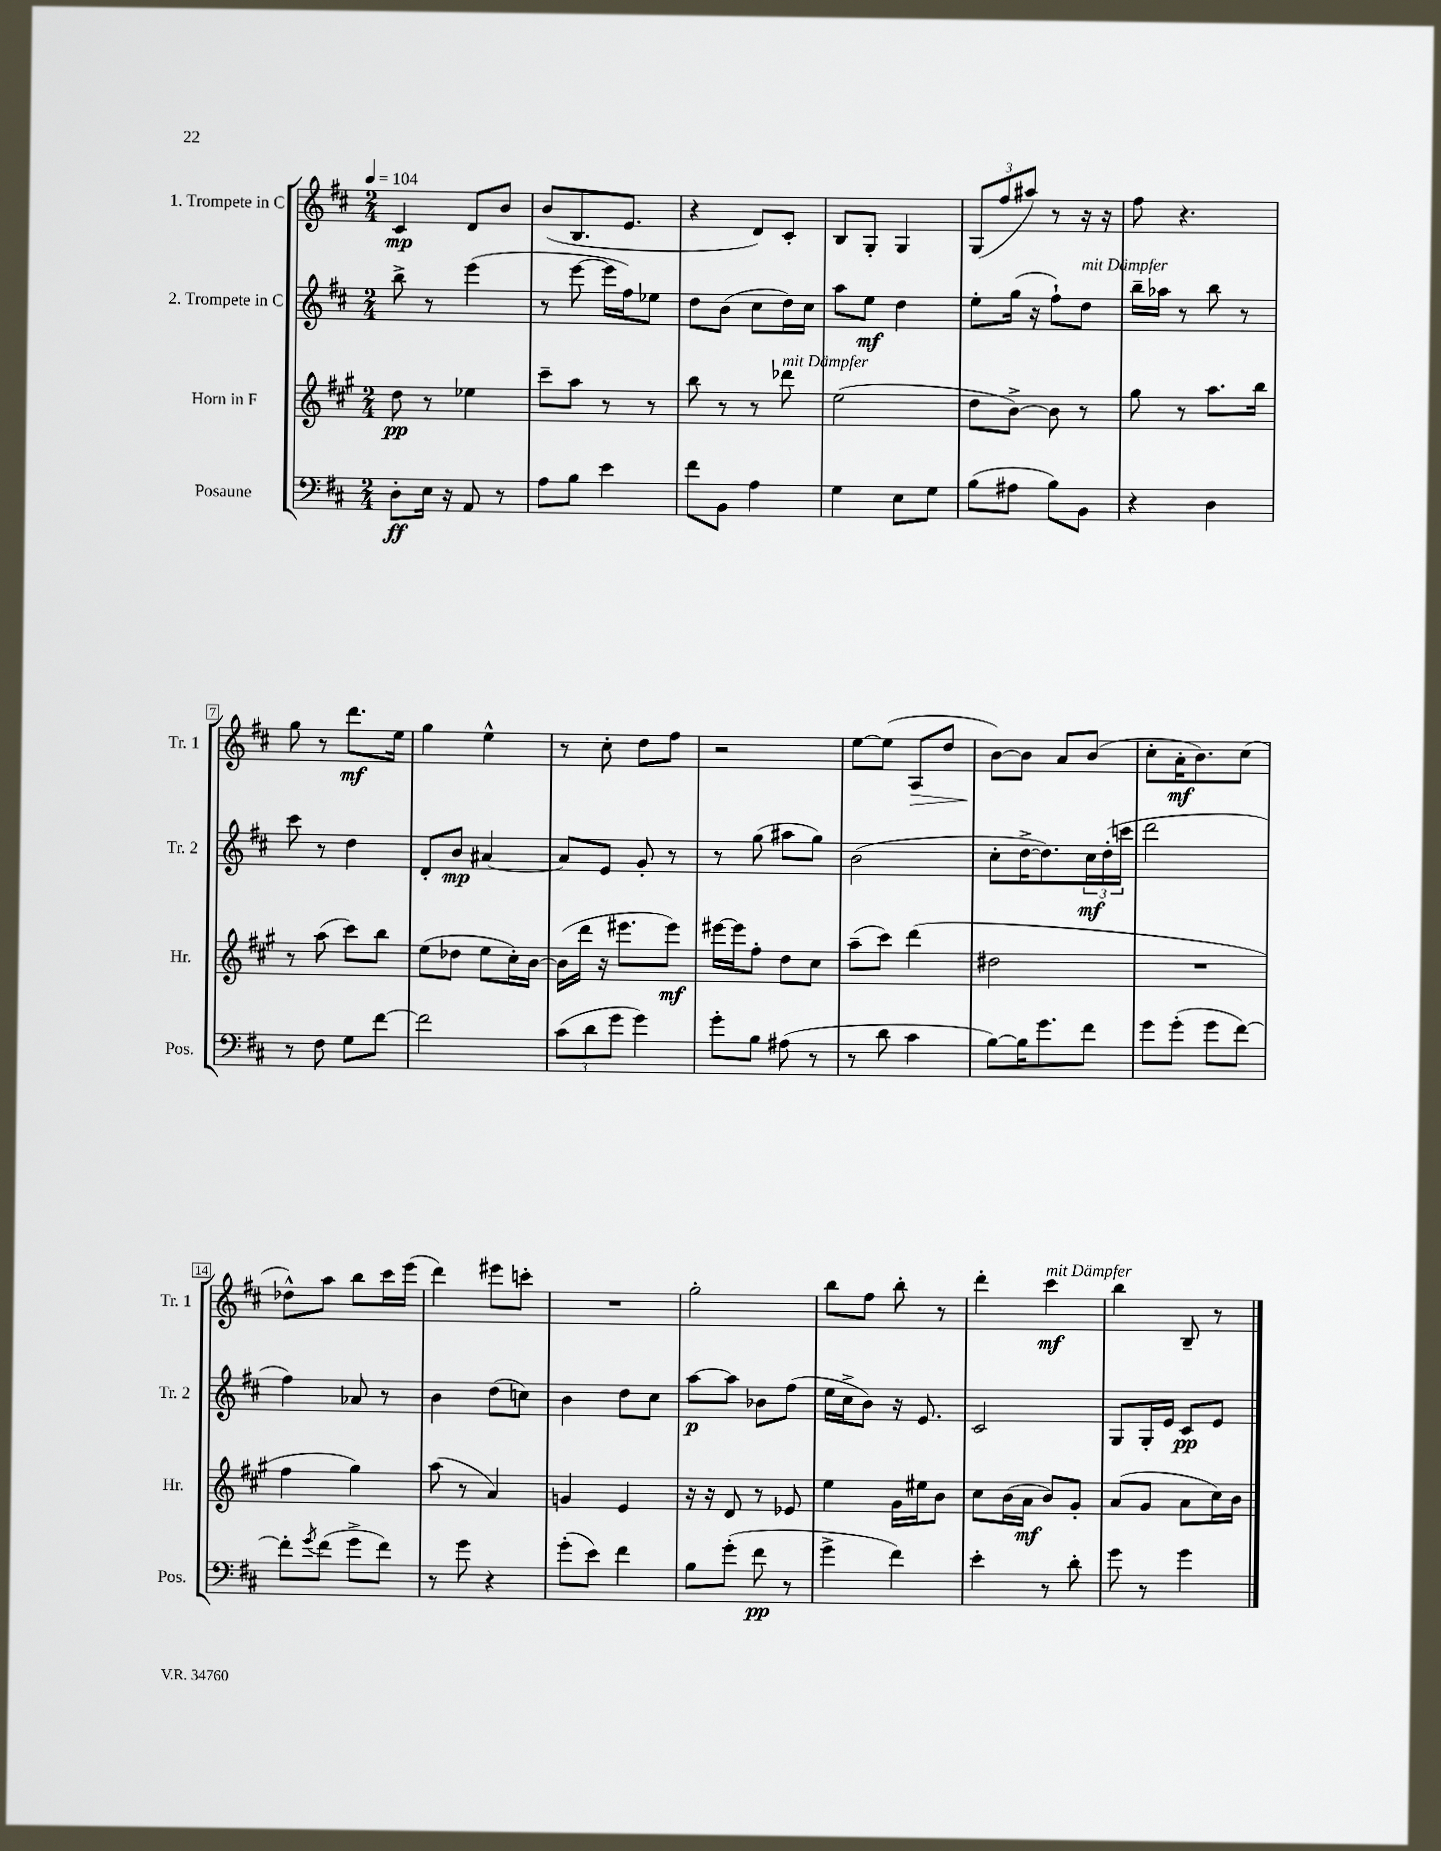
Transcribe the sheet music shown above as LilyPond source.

<<
\new StaffGroup <<
\new Staff = "s0" \with { instrumentName = "1. Trompete in C" shortInstrumentName = "Tr. 1" } {
    \clef treble \key d \major \numericTimeSignature \time 2/4 \tempo 4 = 104
    cis'4\mp d'8 b'8 |
    b'8( b8. e'8. |
    r4 d'8) cis'8-. |
    b8 g8-. g4 |
    \tuplet 3/2 { g8( fis''8 ais''8) } r8 r16 r16 |
    fis''8 r4. |
    g''8 r8 d'''8.\mf e''16 |
    g''4 e''4-^ |
    r8 cis''8-. d''8 fis''8 |
    r2 |
    e''8~ e''8( a8\> d''8 |
    b'8~\!) b'8 a'8 b'8( |
    cis''8-. a'16-.\mf b'8.) cis''8( |
    des''8-^) a''8 b''8 cis'''16 e'''16( |
    d'''4) eis'''8 c'''8-. |
    R2 |
    g''2-. |
    b''8 fis''8 b''8-. r8 |
    d'''4-. cis'''4\mf^\markup { \italic "mit Dämpfer" } |
    b''4 b8-- r8 \bar "|." |
}
\new Staff = "s1" \with { instrumentName = "2. Trompete in C" shortInstrumentName = "Tr. 2" } {
    \clef treble \key d \major \numericTimeSignature \time 2/4
    b''8-> r8 e'''4( |
    r8 e'''8~ e'''16 fis''16) ees''8 |
    d''8 b'8( cis''8 d''16) cis''16 |
    a''8 e''8\mf d''4 |
    e''8-. g''16( r16 fis''8-!) d''8^\markup { \italic "mit Dämpfer" } |
    b''16-- aes''16 r8 b''8 r8 |
    cis'''8 r8 d''4 |
    d'8-. b'8\mp ais'4~ |
    ais'8 e'8 g'8-. r8 |
    r8 g''8( ais''8 g''8) |
    b'2( |
    cis''8-. d''16~-> d''8.) \tuplet 3/2 { cis''16\mf d''16-.( c'''16 } |
    d'''2 |
    fis''4) aes'8 r8 |
    b'4 d''8( c''8) |
    b'4 d''8 cis''8 |
    a''8~\p a''8 bes'8 fis''8( |
    e''16 cis''16-> b'8) r16 e'8. |
    cis'2 |
    g8 g16-. e'16 cis'8\pp e'8 \bar "|." |
}
\new Staff = "s2" \with { instrumentName = "Horn in F" shortInstrumentName = "Hr." } {
    \clef treble \key a \major \numericTimeSignature \time 2/4
    d''8\pp r8 ees''4 |
    cis'''8-- a''8 r8 r8 |
    b''8 r8 r8 des'''8^\markup { \italic "mit Dämpfer" } |
    e''2( |
    d''8 b'8~->) b'8 r8 |
    gis''8 r8 a''8. b''16 |
    r8 a''8( cis'''8) b''8 |
    e''8( des''8 e''8 cis''16-.) b'16~ |
    b'16( d'''16 r16 eis'''8. eis'''8\mf) |
    eis'''16~ eis'''16 fis''8-. d''8 cis''8 |
    a''8--( cis'''8) d'''4( |
    dis''2 |
    R2 |
    fis''4 gis''4) |
    a''8( r8 a'4) |
    g'4 e'4 |
    r16 r16 d'8 r8 ees'8 |
    e''4 gis'16 eis''16 b'8 |
    cis''8 b'16( a'16\mf b'8) gis'8-. |
    a'8( gis'8 a'8 cis''16) b'16 \bar "|." |
}
\new Staff = "s3" \with { instrumentName = "Posaune" shortInstrumentName = "Pos." } {
    \clef bass \key d \major \numericTimeSignature \time 2/4
    d8-.\ff e16 r16 a,8 r8 |
    a8 b8 e'4 |
    fis'8 b,8 a4 |
    g4 e8 g8 |
    b8( ais8 b8) b,8 |
    r4 d4 |
    r8 fis8 g8 fis'8~ |
    fis'2 |
    \tuplet 3/2 { cis'8( d'8 g'8 } g'4) |
    g'8-. b8 ais8( r8 |
    r8 d'8 cis'4 |
    b8~) b16 g'8. fis'8 |
    g'8 g'8-.( g'8 fis'8~) |
    fis'8-. \acciaccatura { g'8 } fis'8( g'8-> fis'8) |
    r8 g'8 r4 |
    g'8-.( e'8) fis'4 |
    b8 g'8-.( fis'8\pp r8 |
    g'4-> fis'4) |
    e'4-. r8 d'8-. |
    g'8 r8 g'4 \bar "|." |
}
>>
>>
\layout { \context { \Score \override BarNumber.stencil = #(make-stencil-boxer 0.1 0.3 ly:text-interface::print) } }
